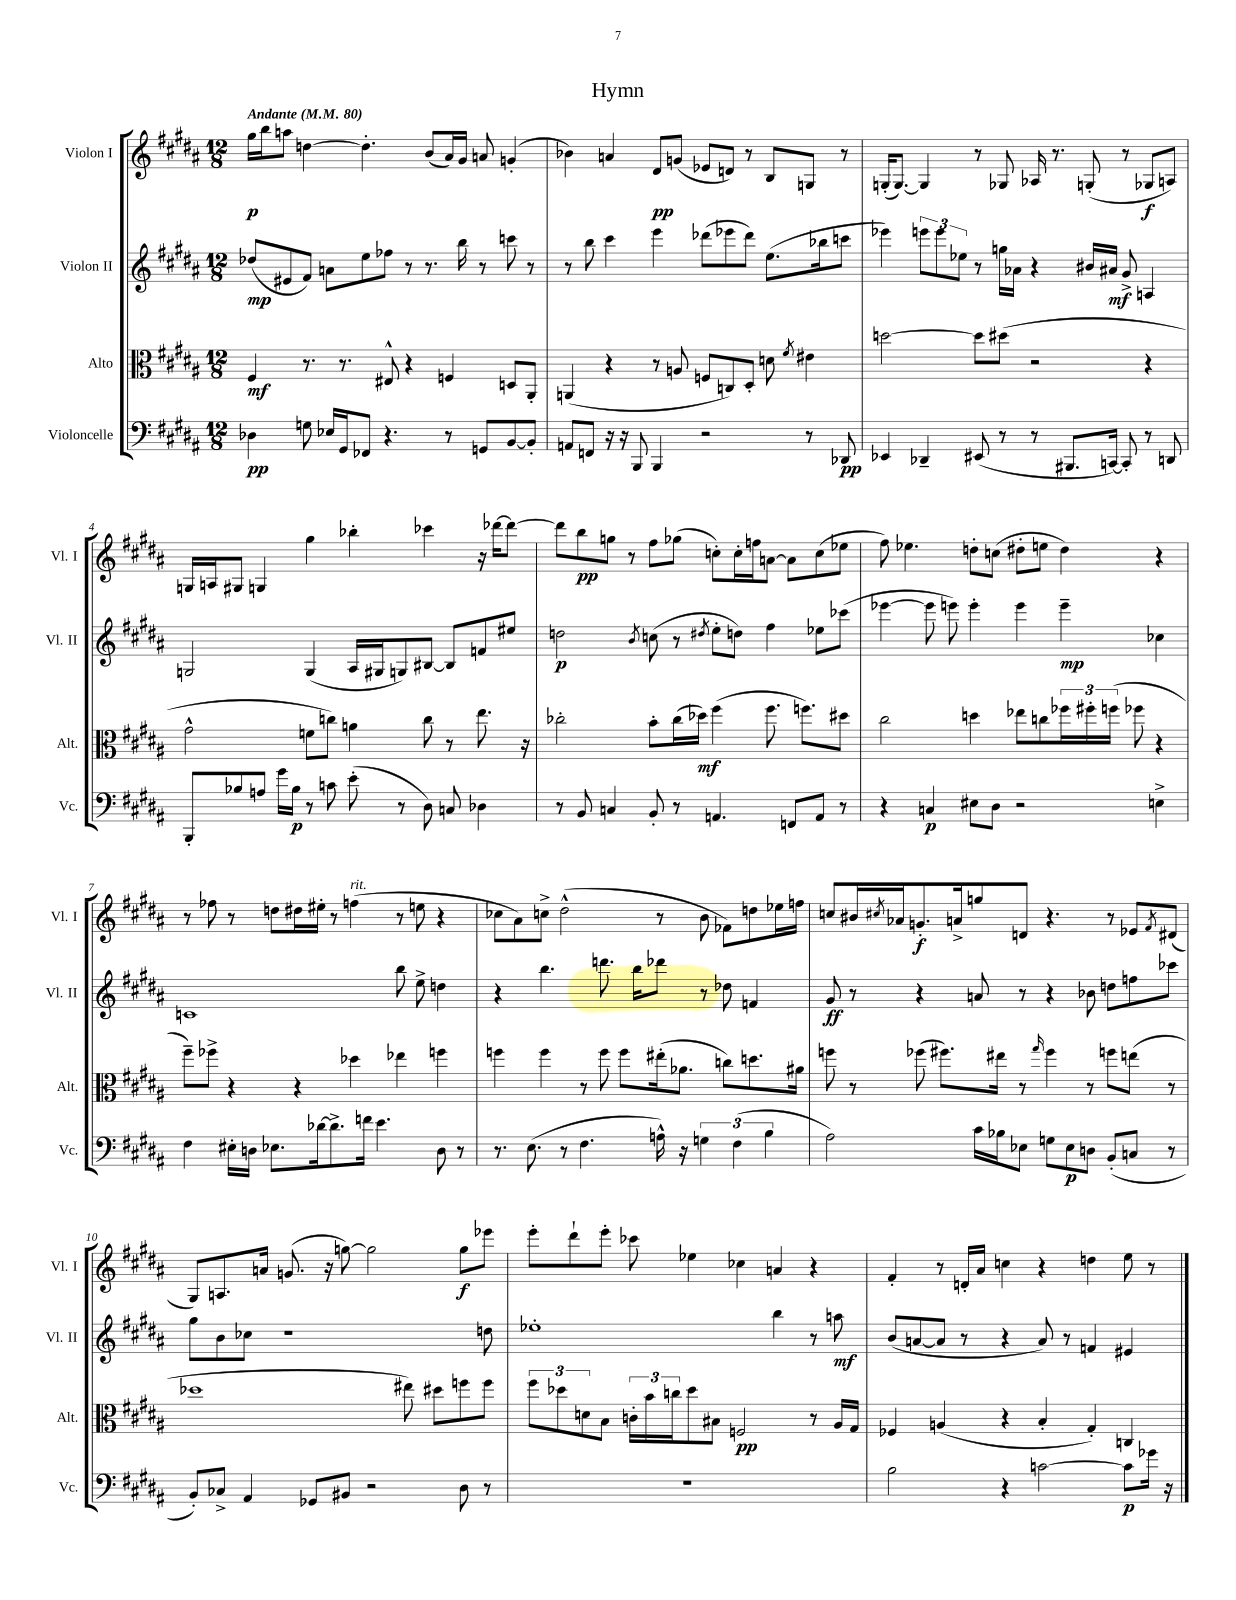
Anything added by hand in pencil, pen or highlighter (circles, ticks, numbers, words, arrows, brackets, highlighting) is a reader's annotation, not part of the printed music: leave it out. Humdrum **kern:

**kern	**dynam	**kern	**dynam	**kern	**dynam	**kern	**dynam
*part4	*part4	*part3	*part3	*part2	*part2	*part1	*part1
*staff4	*staff4	*staff3	*staff3	*staff2	*staff2	*staff1	*staff1
*I"Violoncelle	*	*I"Alto	*	*I"Violon II	*	*I"Violon I	*
*I'Vc.	*	*I'Alt.	*	*I'Vl. II	*	*I'Vl. I	*
*clefF4	*	*clefC3	*	*clefG2	*	*clefG2	*
*k[f#c#g#d#a#]	*	*k[f#c#g#d#a#]	*	*k[f#c#g#d#a#]	*	*k[f#c#g#d#a#]	*
*M12/8	*	*M12/8	*	*M12/8	*	*M12/8	*
*MM80	*	*MM80	*	*MM80	*	*MM80	*
=1	=1	=1	=1	=1	=1	=1	=1
!	!	!	!	!	!	!LO:TX:a:B:t=Andante	!
4D-X\	pp	4F#/	mf	(8dd-X/L	mp	16gg#\LL	p
.	.	.	.	.	.	16bb\J	.
.	.	.	.	8e#X/	.	8aan\J	.
8Gn\	.	8.r	.	8f#/J)	.	[4ddn\	.
16E-X/LL	.	.	.	8an\L	.	.	.
16GG#/J	.	8.r	.	.	.	.	.
8FF-X/J	.	.	.	8ee\	.	4.dd'\]	.
4.r	.	8E#X^^/	.	8ff-X\J	.	.	.
.	.	4r	.	8r	.	.	.
.	.	.	.	8.r	.	(8b/L	.
8r	.	4Fn/	.	.	.	16a#/L)	.
.	.	.	.	16bb\	.	16g#/JJ	.
8GGn/L	.	.	.	8r	.	8an/	.
[8BB/	.	8Dn/L	.	8cccn\	.	(4gn'/	.
8BB'/J]	.	8AA#'/J	.	8r	.	.	.
=2	=2	=2	=2	=2	=2	=2	=2
8AAn/L	.	(4AAn/	.	8r	.	4b-X\)	.
8FFn/J	.	.	.	8bb\	.	.	.
16r	.	4r	.	4ccc#\	.	4an/	.
16r	.	.	.	.	.	.	.
8BBB/	.	.	.	.	.	.	.
4BBB/	.	8r	.	4eee\	.	8d#/L	pp
.	.	8An/	.	.	.	(8gn/J	.
2r	.	8Fn/L	.	(8ddd-X\L	.	8e-X/L	.
.	.	8Cn/)	.	8eee-X\	.	8dn/J)	.
.	.	8D#'/J	.	8ddd-\J)	.	8r	.
.	.	8dn\	.	(8.ee\L	.	8B/L	.
.	.	8qf#/	.	.	.	.	.
8r	.	4e#X\	.	.	.	8Gn/J	.
.	.	.	.	16bb-X\k	.	.	.
8DD-X/	pp	.	.	8cccn\J	.	8r	.
=3	=3	=3	=3	=3	=3	=3	=3
4EE-X/	.	[2ddn\	.	4eee-X\)	.	(16Gn'/KL	.
.	.	.	.	.	.	[8.G/J)	.
4DD-X~/	.	.	.	12eeen\L	.	4G/]	.
.	.	.	.	12eee\	.	.	.
.	.	.	.	12ee-X\J	.	.	.
(8EE#X/	.	8dd\L]	.	8r	.	8r	.
8r	.	(8dd#X\J	.	16ggn\LL	.	8G-X/	.
.	.	.	.	16a-X\JJ	.	.	.
8r	.	2r	.	4r	.	16A-X/	.
.	.	.	.	.	.	8.r	.
8.BBB#X/L	.	.	.	.	.	.	.
.	.	.	.	16b#X/LL	.	(8Gn'/	.
[16CCn/Jk)	.	.	.	16a#X/JJ	mf	.	.
8CC'/]	.	.	.	8g#^/	.	8r	.
8r	.	4r	.	4An/	.	8G-X/L	f
8DDn/	.	.	.	.	.	8An/J)	.
!!LO:LB:g=z
=4	=4	=4	=4	=4	=4	=4	=4
8BBB'/L	.	2g#^^\	.	2Gn/	.	16Gn/LL	.
.	.	.	.	.	.	16An/J	.
8B-X/	.	.	.	.	.	8G#X/J	.
8An/J	.	.	.	.	.	4Gn/	.
16g#\LL	.	.	.	.	.	.	.
16B-\JJ	p	.	.	.	.	.	.
8r	.	8fn\L	.	(4G/	.	4gg#\	.
8cn\	.	8ccn\J)	.	.	.	.	.
(8e'\	.	4an\	.	16A#/LL	.	4bb-X'\	.
.	.	.	.	16G#X/J	.	.	.
8r	.	.	.	8Gn/)	.	.	.
8D#\)	.	8cc\	.	[8B#X/J	.	4ccc-X\	.
8Cn/	.	8r	.	8B#/L]	.	.	.
4D-X\	.	8.ee\	.	8fn/	.	16r	.
.	.	.	.	.	.	[16ddd-X\KL	.
.	.	.	.	8ee#X/J	.	8ddd-\J_	.
.	.	16r	.	.	.	.	.
=5	=5	=5	=5	=5	=5	=5	=5
8r	.	2cc-X'\	.	2ddn\	p	8ddd-\L]	.
8BB/	.	.	.	.	.	8bb\	pp
4Cn/	.	.	.	.	.	8ggn\J	.
.	.	.	.	.	.	8r	.
.	.	.	.	8qb/	.	.	.
8BB'/	.	8b'\L	.	(8ccn\	.	8ff#\L	.
8r	.	(16cc-\L	.	8r	.	(8gg-X\J	.
.	.	16dd-X\JJ)	mf	.	.	.	.
.	.	.	.	8qdd#X/	.	.	.
4.AAn/	.	(4ff#\	.	8ee'\L	.	8ccn'\L)	.
.	.	.	.	8ddn\J)	.	16cc'\L	.
.	.	.	.	.	.	16ffn\J	.
.	.	8.ff#\	.	4ff#\	.	[8an\J	.
8FFn/L	.	.	.	.	.	8a\L]	.
.	.	8.ffn\L)	.	.	.	.	.
8AA/J	.	.	.	8ee-X\L	.	(8cc\	.
8r	.	8dd#X\J	.	(8ccc-X\J	.	8ee-X\J	.
=6	=6	=6	=6	=6	=6	=6	=6
4r	.	2cc#\	.	[4eee-X\	.	8ff#\)	.
.	.	.	.	.	.	4.ee-X\	.
4Cn/	p	.	.	8eee-\]	.	.	.
.	.	.	.	8eeen\)	.	.	.
8E#X\L	.	4ddn\	.	4eee'\	.	8ddn'\L	.
8D#\J	.	.	.	.	.	(8ccn\J	.
2r	.	8ee-X\L	.	4eee\	.	8dd#X'\L	.
.	.	8ccn\	.	.	.	8een\J	.
.	.	24ff-X\L	.	4eee~\	mp	4dd#\)	.
.	.	24ff#X'\	.	.	.	.	.
.	.	(24ffn\JJ	.	.	.	.	.
.	.	8ff-X\	.	.	.	.	.
4En^\	.	4r	.	4cc-X\	.	4r	.
!!LO:LB:g=z
=7	=7	=7	=7	=7	=7	=7	=7
4F#\	.	8ff#~\L)	.	1cn	.	8r	.
.	.	8ff-X^\J	.	.	.	8ff-X\	.
16E#X'\LL	.	4r	.	.	.	8r	.
16Dn\JJ	.	.	.	.	.	.	.
8.E-X\L	.	.	.	.	.	8ddn\L	.
.	.	4r	.	.	.	16dd#X\L	.
[16d-X\k	.	.	.	.	.	16ee#X'\JJ	.
8.d-^\]	.	.	.	.	.	8r	.
!	!	!	!	!	!	!LO:TX:a:i:t=rit.	!
.	.	4dd-X\	.	.	.	(4ffn\	.
16fn\Jk	.	.	.	.	.	.	.
4.e\	.	.	.	.	.	.	.
.	.	4ee-X\	.	8bb\	.	8r	.
.	.	.	.	8ee^\	.	8een\	.
8D\	.	4ffn\	.	4ddn\	.	4r	.
8r	.	.	.	.	.	.	.
=8	=8	=8	=8	=8	=8	=8	=8
8.r	.	4ffn\	.	4r	.	8cc-X\L	.
.	.	.	.	.	.	8a#\)	.
(8.E\	.	.	.	.	.	.	.
.	.	4ff\	.	4.bb\	.	8ccn^\J	.
8r	.	.	.	.	.	(2dd#^^\	.
4.F#\	.	8r	.	.	.	.	.
.	.	8ff\	.	8.dddn\	.	.	.
.	.	8ff\L	.	.	.	.	.
.	.	.	.	16bb\KL	.	.	.
16An^^\)	.	(16ee#X'\k	.	8ddd-X\J	.	8r	.
16r	.	8.a-X\J	.	.	.	.	.
6Gn\	.	.	.	8r	.	8b\	.
.	.	8ccn\L)	.	8dd-X\	.	8f-X\L)	.
(6F#\	.	.	.	.	.	.	.
.	.	8.ddn\	.	4fn/	.	8ddn\	.
6B\	.	.	.	.	.	.	.
.	.	.	.	.	.	16ee-X\L	.
.	.	16a#X\Jk	.	.	.	16ffn\JJ	.
=9	=9	=9	=9	=9	=9	=9	=9
2A#\)	.	8ffn\	.	8g#/	ff	8ccn/L	.
.	.	8r	.	8r	.	16b#X/L	.
.	.	.	.	.	.	8qcc#X/	.
.	.	.	.	.	.	16a-X/J	.
.	.	(8ff-X\	.	4r	.	8.gn'/	f
.	.	8.ff#X\L)	.	.	.	.	.
.	.	.	.	.	.	16an^/k	.
16c#\LL	.	.	.	8an/	.	8ggn/	.
16B-X\J	.	16ee#X\Jk	.	.	.	.	.
8E-X\J	.	8r	.	8r	.	8dn/J	.
.	.	16qqgg#/	.	.	.	.	.
8Gn\L	.	4ff#\	.	4r	.	4.r	.
8E-\	p	.	.	.	.	.	.
8Dn\J	.	8r	.	8b-X\	.	.	.
(8BB'/L	.	8ffn\L	.	8ddn\L	.	8r	.
8Cn/J	.	(8een\J	.	8ffn\	.	8e-X/L	.
.	.	.	.	.	.	8qf#/	.
8r	.	8r	.	8ccc-X\J	.	(8d#X/J	.
!!LO:LB:g=z
=10	=10	=10	=10	=10	=10	=10	=10
8BB'/L)	.	1dd-X	.	8gg#\L	.	8G#/L)	.
8C-X^/J	.	.	.	8b\	.	8.An/	.
4AA#/	.	.	.	8cc-X\J	.	.	.
.	.	.	.	.	.	16an/Jk	.
.	.	.	.	1r	.	(8.gn/	.
8GG-X/L	.	.	.	.	.	.	.
.	.	.	.	.	.	16r	.
8BB#X/J	.	.	.	.	.	[8ggn\)	.
2r	.	.	.	.	.	2gg\]	.
.	.	8ee#X\)	.	.	.	.	.
.	.	8dd#X\L	.	.	.	.	.
8D#\	.	8ffn\	.	.	.	8gg\L	f
8r	.	8ff\J	.	8ddn\	.	8eee-X\J	.
=11	=11	=11	=11	=11	=11	=11	=11
1.r	.	12ff#\L	.	1ee-X'	.	8eee'\L	.
.	.	12dd-X\	.	.	.	.	.
.	.	.	.	.	.	8ddd#`\	.
.	.	12dn\	.	.	.	.	.
.	.	8B\J	.	.	.	8eee'\J	.
.	.	24cn'\LL	.	.	.	8ccc-X\	.
.	.	24b\	.	.	.	.	.
.	.	24ccn\J	.	.	.	.	.
.	.	8dd-\	.	.	.	4ee-X\	.
.	.	8B#X\J	.	.	.	.	.
.	.	2Fn/	pp	.	.	4cc-X\	.
.	.	.	.	4bb\	.	4an/	.
.	.	8r	.	8r	.	4r	.
.	.	16A#/LL	.	8aan\	mf	.	.
.	.	16G#/JJ	.	.	.	.	.
=12	=12	=12	=12	=12	=12	=12	=12
2B\	.	4F-X/	.	(8b/L	.	4f#'/	.
.	.	.	.	[8an/	.	.	.
.	.	(4An/	.	8a/J]	.	8r	.
.	.	.	.	8r	.	16dn'/LL	.
.	.	.	.	.	.	16a#/JJ	.
4r	.	4r	.	4r	.	4ccn\	.
[2cn\	.	4B'/	.	8a/)	.	4r	.
.	.	.	.	8r	.	.	.
.	.	4G#'/)	.	4fn/	.	4ddn\	.
8c\L]	p	4Cn/	.	4e#X/	.	8ee\	.
16g-X\Jk	.	.	.	.	.	8r	.
16r	.	.	.	.	.	.	.
==	==	==	==	==	==	==	==
*-	*-	*-	*-	*-	*-	*-	*-
